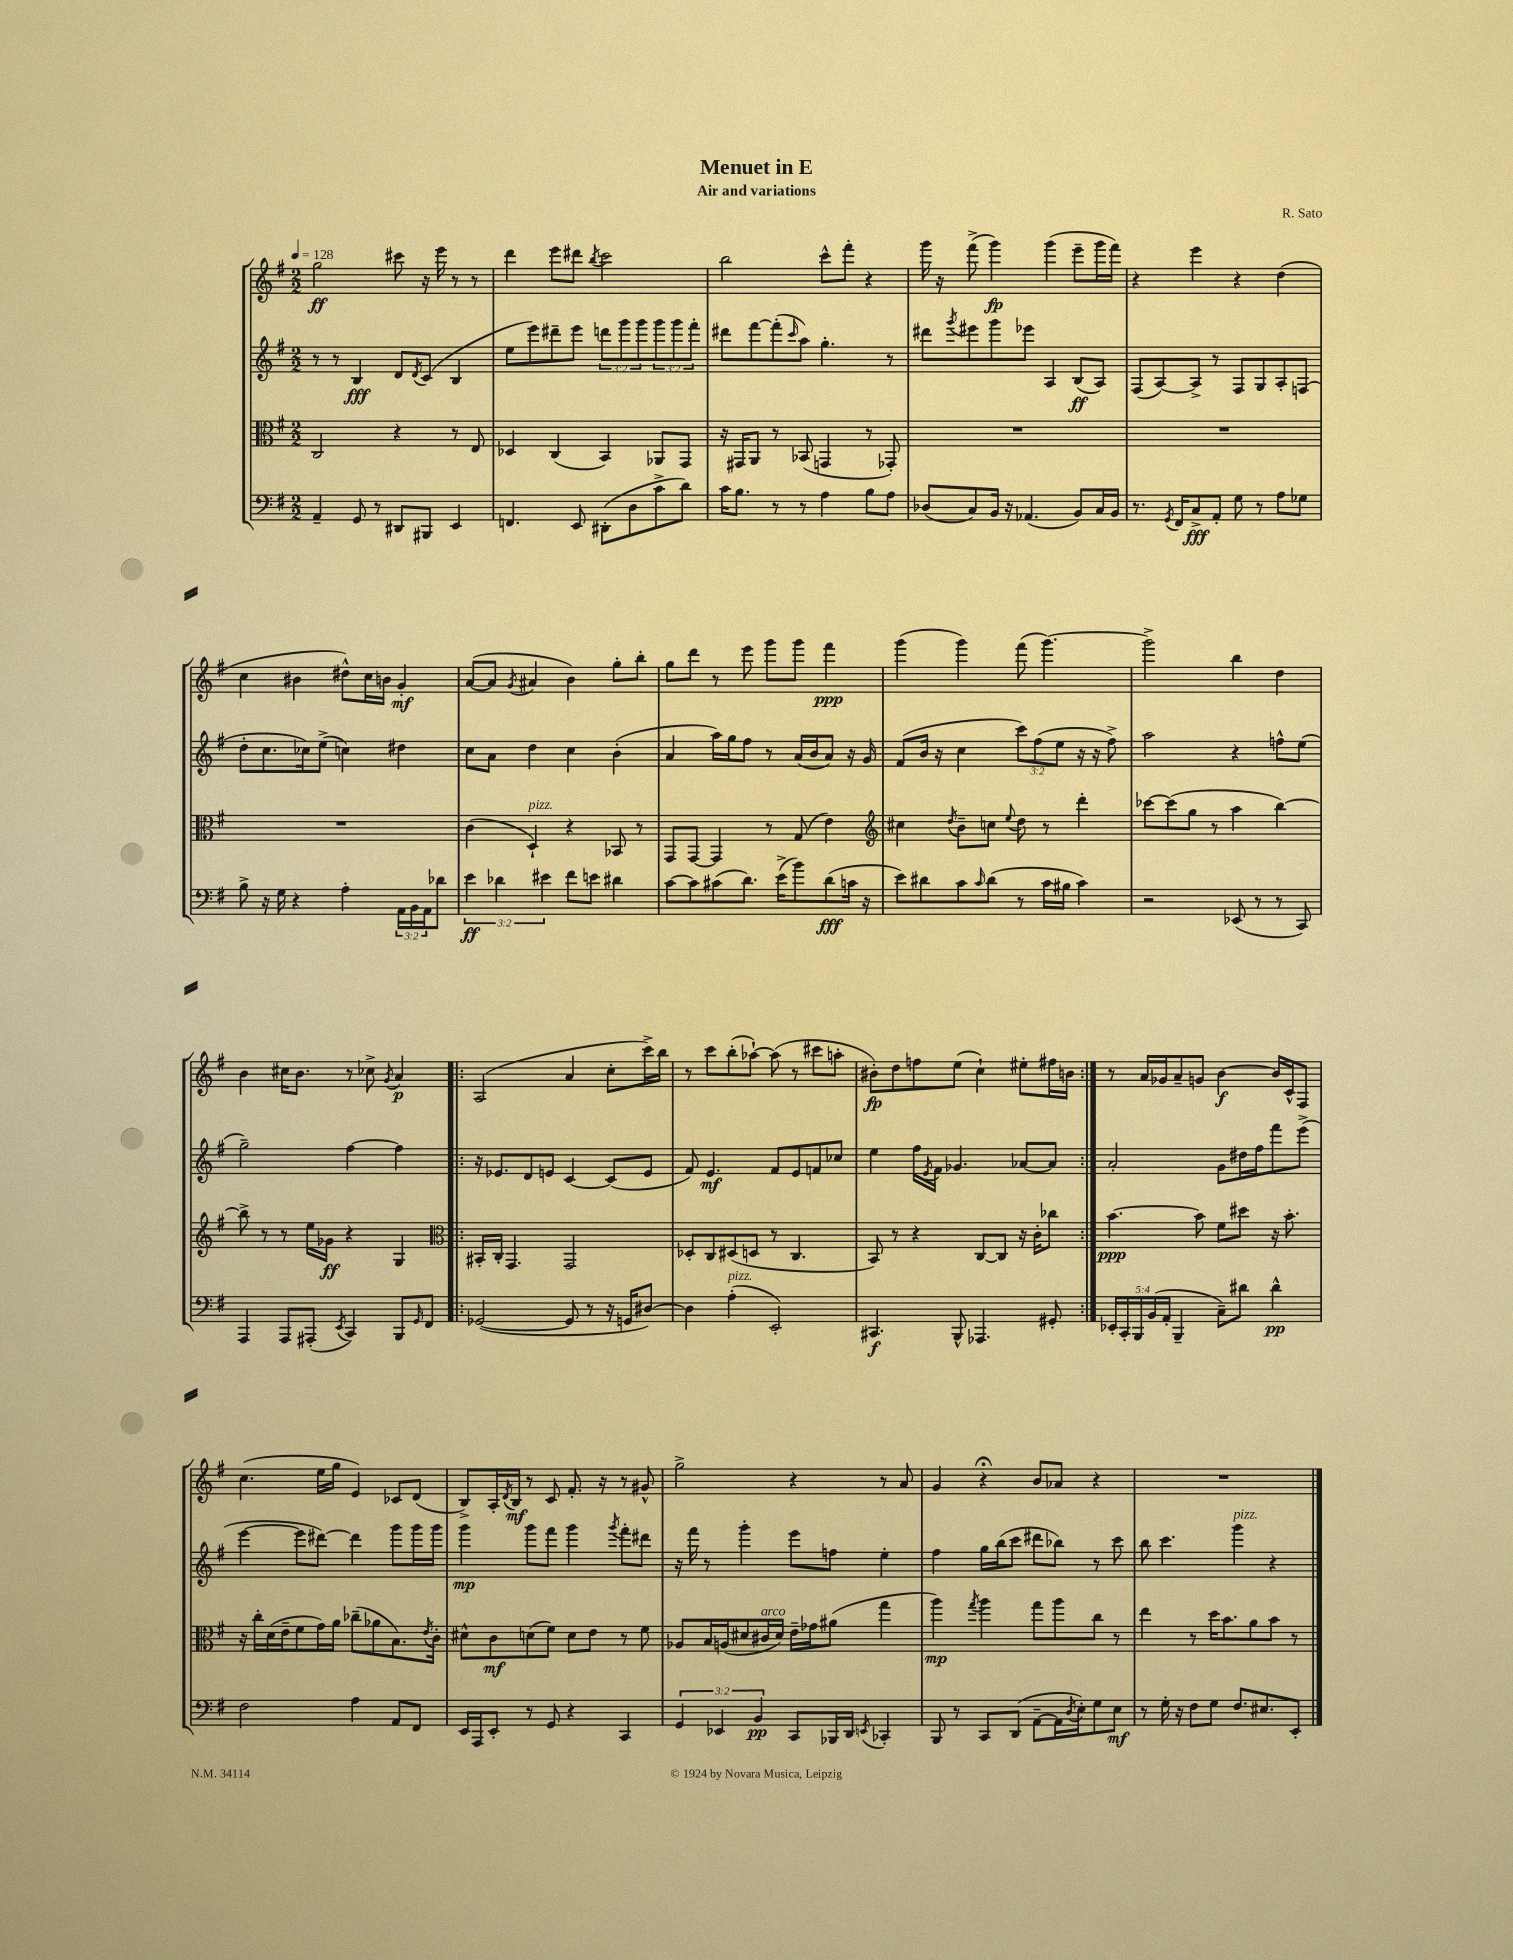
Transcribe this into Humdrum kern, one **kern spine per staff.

**kern	**kern	**kern	**kern
*staff4	*staff3	*staff2	*staff1
*clefF4	*clefC3	*clefG2	*clefG2
*k[f#]	*k[f#]	*k[f#]	*k[f#]
*M2/2	*M2/2	*M2/2	*M2/2
*MM128	*MM128	*MM128	*MM128
4AA~	2C	8r	2gg
.	.	8r	.
8GG	.	4B	.
8r	.	.	.
8DD#	4r	8d	8ccc#
.	.	8qd	.
8BBB#	.	(8c	16r
.	.	.	16eee
4EE	8r	4B	8r
.	8E	.	8r
=	=	=	=
4.FF	4D-	8ee	4ddd
.	.	8eee)	.
.	(4C	8ddd#~	8eee
8EE	.	8eee	8ddd#
.	.	.	8qbb
(8DD#'	4BB)	12ddd	2ccc
.	.	12ggg	.
8D	.	.	.
.	.	12ggg	.
8c^	8AA-	12ggg	.
.	.	12ggg	.
8d)	8GG	.	.
.	.	12fff#'	.
=	=	=	=
16c	16r	8ddd#	2bb
8.B	16GG#	.	.
.	8AA	[8fff#	.
8r	8r	(8fff#']	.
.	.	16qqccc	.
8r	(8BB-	8aa)	.
4A	4GG	4.gg'	8ccc^^
.	.	.	8fff#'
8B	8r	.	4r
8A	8GG-')	8r	.
=	=	=	=
(8D-	1r	8ddd#	16ggg
.	.	.	16r
.	.	8qggg	.
8C)	.	8eee#	(8fff#^
16BB	.	8ggg	4ggg)
16r	.	.	.
(4.AA-	.	8eee-	.
.	.	4A	(4ggg
8BB)	.	(8B	8eee~
16C	.	8A)	16ggg
16BB	.	.	16fff#)
=	=	=	=
8.r	1r	(8F#	4r
.	.	[8A)	.
8qGG	.	.	.
16FF#	.	.	.
8C^	.	8A^]	4eee
8AA'	.	8r	.
8G	.	8F#	4r
8r	.	8G	.
8A	.	8A'	(4dd
8G-	.	(8F	.
=	=	=	=
8B^	1r	8dd'	4cc
16r	.	8.cc	.
16G	.	.	.
4r	.	.	4b#
.	.	16cc-)	.
.	.	(8ee^	.
4A'	.	4cc)	8dd#^^)
.	.	.	16cc
.	.	.	16b
24AA	.	4dd#	4g'
24BB	.	.	.
24AA	.	.	.
8d-	.	.	.
=	=	=	=
6e	(4c	8cc	([8a
.	.	8a	8a]
6d-	.	.	.
.	.	.	8qg
.	4D`)	4dd	4a#
6e#	.	.	.
8f#	4r	4cc	4b)
8e	.	.	.
4d#	8BB-	(4b'	8gg'
.	8r	.	8bb'
=	=	=	=
[8c	8GG	4a	8gg
8c]	[8GG	.	8ddd
(8c#	4GG]	16aa)	8r
.	.	16gg	.
8.d)	.	8ff#	8eee
.	8r	8r	8ggg
(16e^	.	.	.
8b)	(8G	(16a	8ggg
.	.	16b	.
(8d	4e)	8a)	4fff#
16c	.	16r	.
16r	.	16g	.
=	=	=	=
*	*clefG2	*	*
8e)	4cc#	(8f#	(4ggg
8d#	.	16b	.
.	.	16r	.
.	8qdd	.	.
8c	8b~	4cc	4ggg)
16qqc	.	.	.
(8d#	8cc	.	.
.	8qqee	.	.
8r	8dd	12ccc)	(8fff#
.	.	(12ff#	.
16c	8r	.	[4.ggg)
.	.	12ee	.
16B#	.	.	.
4c)	4ddd'	16r	.
.	.	16r	.
.	.	8ff#^)	.
=	=	=	=
2r	[8ccc-	2aa	2ggg^]
.	(8ccc-]	.	.
.	8gg	.	.
.	8r	.	.
(8EE-	4aa	4r	4bb
8r	.	.	.
8r	[4bb)	8ff^^	4dd
8CC)	.	(8ee	.
=	=	=	=
4AAA	8bb^]	2gg~)	4b
.	8r	.	.
8AAA	8r	.	16cc#
.	.	.	8.b
(8AAA#'	16ee	.	.
.	16g-	.	.
8qEE	.	.	.
4CC)	4r	[4ff#	8r
.	.	.	8cc-^
.	.	.	8qg
8BBB	4G	4ff#]	4a
16qqGG	.	.	.
8FF#	.	.	.
=!|:	=!|:	=!|:	=!|:
*	*clefC3	*	*
([2GG-	16BB#'	16r	(2A
.	16C'	8.e-	.
.	4.GG	.	.
.	.	8d	.
.	.	8e	.
8GG-]	2GG	[4c	4a
8r	.	.	.
16r	.	(8c]	8cc'
16GG	.	.	.
[8D#)	.	8e	16ccc^)
.	.	.	16bb
=	=	=	=
4D#]	8D-'	8f#)	8r
.	8C	4.e	8ccc
(4A'	(8D#	.	(8bb'
.	8D	.	[8aa-`)
2EE')	8r	8f#	(8aa-]
.	4.C	8e	8r
.	.	8f	8ccc#
.	.	8cc-	8aa'
=	=	=	=
4.CC#	8BB)	4ee	8b#')
.	8r	.	8dd
.	4r	16ff#	8ff
.	.	8qe	.
.	.	16f#	.
8BBB^^	.	4.g-	(8ee
4.AAA-	[8C	.	4cc`)
.	8C]	.	.
.	16r	[8a-	8ee#'
.	16c'	.	.
8GG#'	8cc-	8a-]	16ff#
.	.	.	16b
=:|!	=:|!	=:|!	=:|!
20EE-'	[4.b	2a'	8r
20CC'	.	.	.
20BBB	.	.	.
.	.	.	16a
(20BB	.	.	.
.	.	.	16g-
20AA'	.	.	.
4BBB~	.	.	8a~
.	8b]	.	8g
8C~)	8f#	8g	[4b
8d#	8dd#	16dd#	.
.	.	16ff#	.
4d#^^	16r	8fff#	16b]
.	8.b'	.	16c^^
.	.	(8eee^	8F#
=	=	=	=
2F#	16r	[4eee	(4.cc
.	16cc'	.	.
.	(16d	.	.
.	16e~	.	.
.	8f#	8eee]	.
.	16g)	[8ddd#)	16ee
.	16a	.	16gg
4A	(8cc-~	4ddd#]	4e)
.	8a-	.	.
8AA	8.B)	8ggg	8c-
8FF#	.	16ggg	(8d
.	8qe	.	.
.	16c'	16ggg	.
=	=	=	=
16EE	8d#^^	4ggg	8B^)
16AAA	.	.	.
8EE'	8c	.	16A'
.	.	.	8qd
.	.	.	16B
8r	(8d	8ggg	8r
8GG	8f#)	8fff#	8c
4r	8d	4ggg	8.f#'
.	8e	.	.
.	.	.	16r
.	.	8qggg	.
4CC	8r	8fff#'	8r
.	8f#	8ddd#	8g#^^
=	=	=	=
6GG	8A-	16r	2gg^
.	.	16fff#	.
.	16B	8r	.
6EE-	.	.	.
.	(16A	.	.
.	8d#	4ggg'	.
6BB	.	.	.
.	16c#	.	.
.	16d#)	.	.
8CC	16e~	8eee	4r
.	16g-	.	.
16BBB-	(8a#	8ff	.
16DD	.	.	.
8qEE	.	.	.
4CC-'	4gg	4ee'	8r
.	.	.	8a
=	=	=	=
8BBB	4aa)	4ff#	4g
8r	.	.	.
.	8qgg	.	.
8CC	4aa	16gg	4r;
.	.	(16bb	.
(8DD	.	8ccc	.
[8AA~	8gg	8ddd#	8b
16AA]	8aa	8bb-)	8a-
8qD	.	.	.
16E')	.	.	.
8G	8cc	8r	4r
8E	8r	8ccc	.
=	=	=	=
8r	4ee	8bb	1r
16G'	.	4.ccc	.
16r	.	.	.
8F#	8r	.	.
8G	16dd	.	.
.	8.b	.	.
8.F#	.	4ggg	.
.	8a	.	.
8.E#	.	.	.
.	8b	4r	.
8EE'	8r	.	.
==	==	==	==
*-	*-	*-	*-
